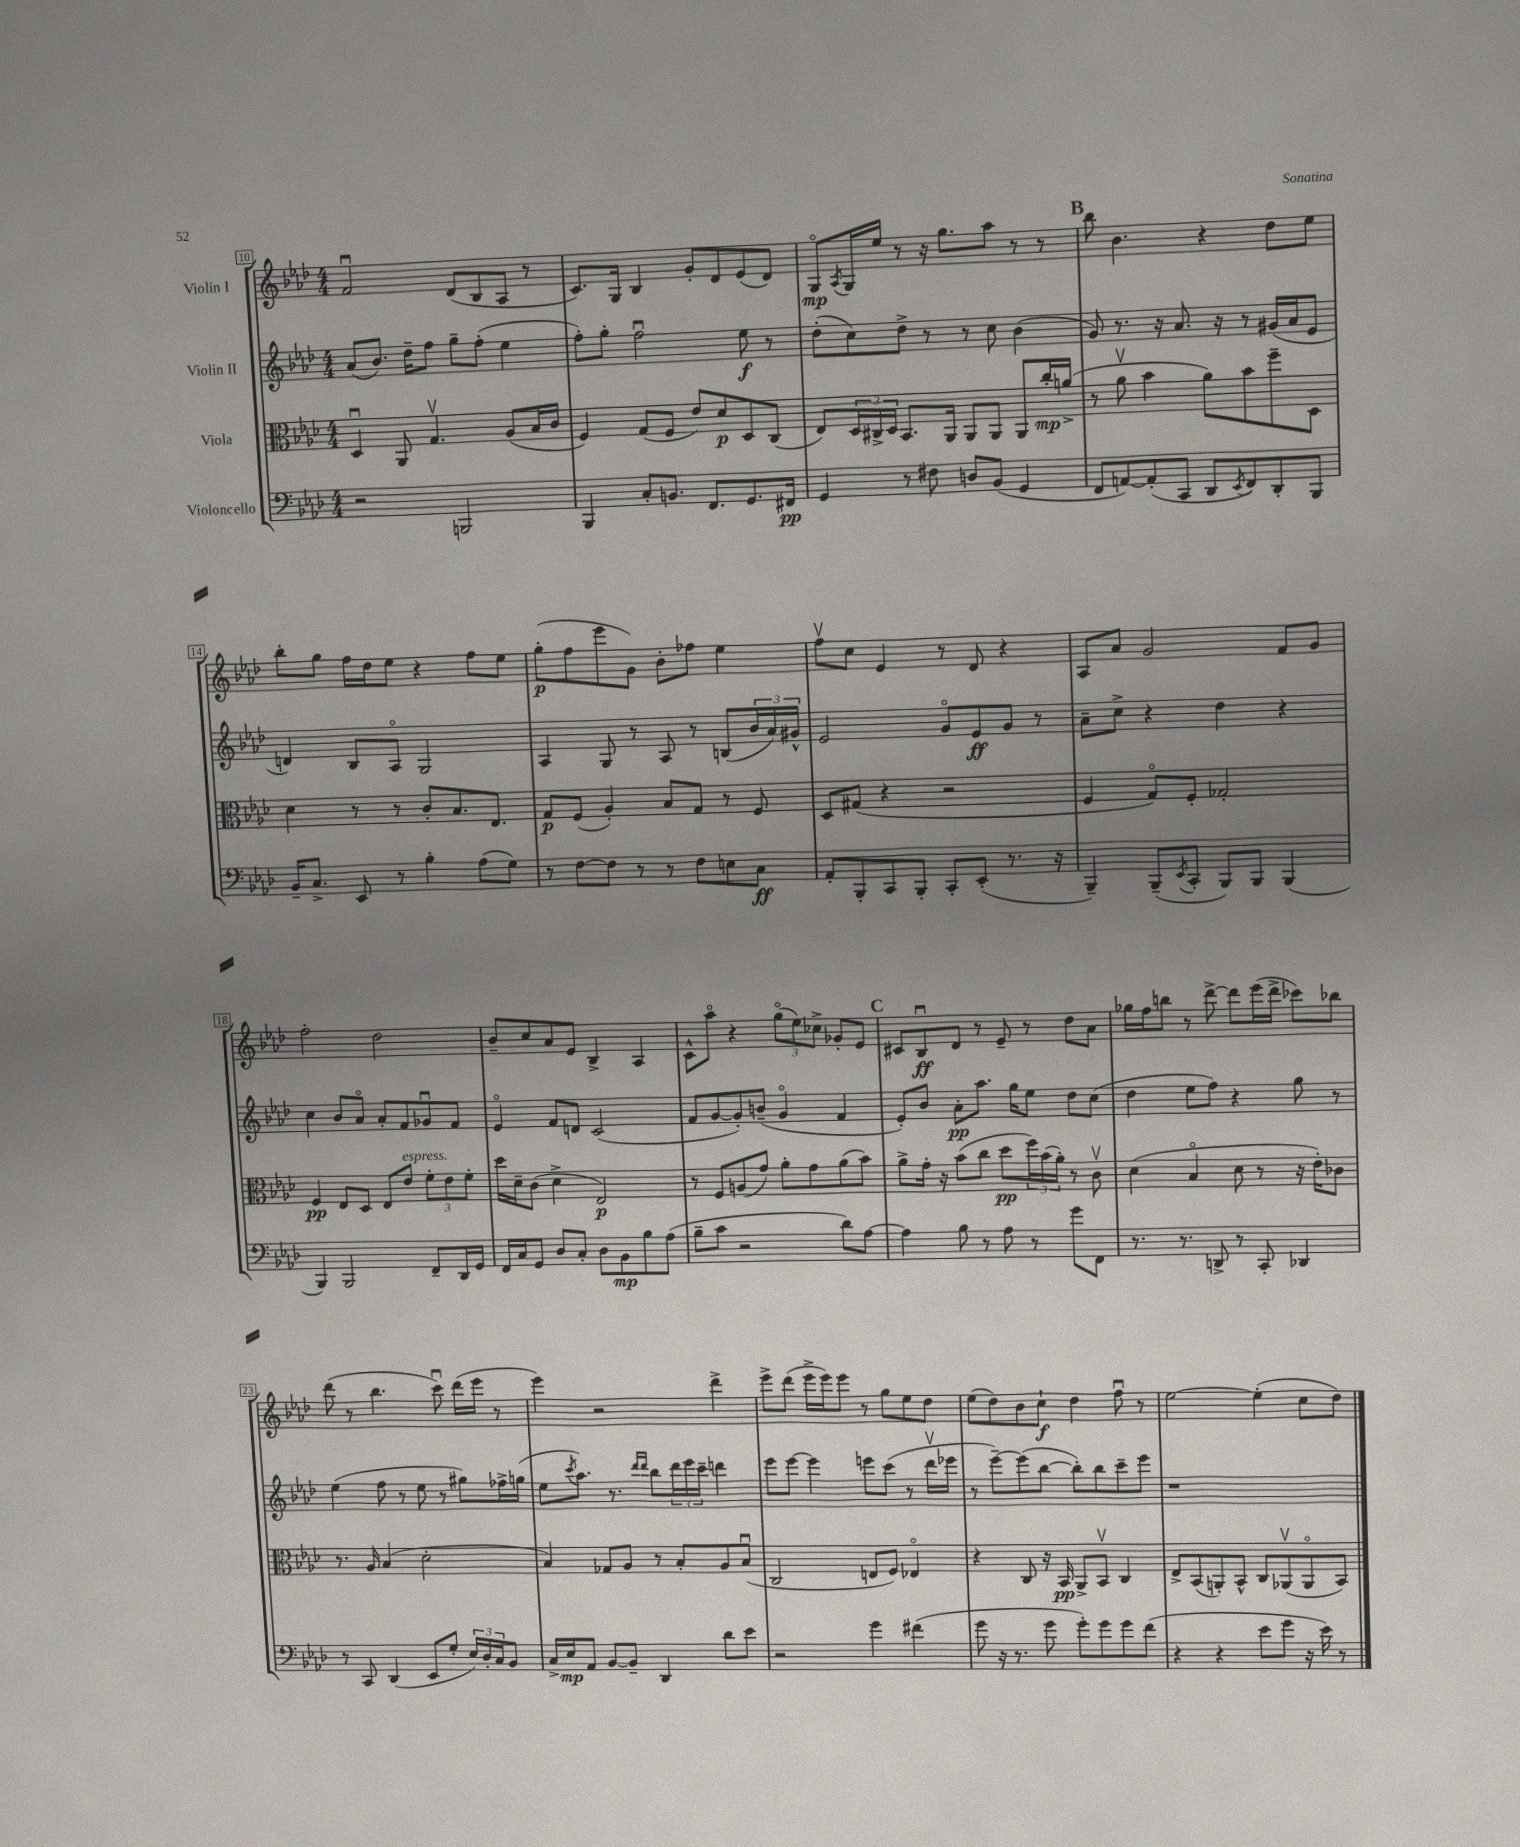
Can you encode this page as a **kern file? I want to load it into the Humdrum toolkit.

**kern	**dynam	**kern	**dynam	**kern	**dynam	**kern	**dynam
*part4	*part4	*part3	*part3	*part2	*part2	*part1	*part1
*staff4	*staff4	*staff3	*staff3	*staff2	*staff2	*staff1	*staff1
*I"Violoncello	*	*I"Viola	*	*I"Violin II	*	*I"Violin I	*
*clefF4	*	*clefC3	*	*clefG2	*	*clefG2	*
*k[b-e-a-d-]	*	*k[b-e-a-d-]	*	*k[b-e-a-d-]	*	*k[b-e-a-d-]	*
*M4/4	*	*M4/4	*	*M4/4	*	*M4/4	*
=10	=10	=10	=10	=10	=10	=10	=10
2r	.	4D-u/	.	(8a-/L	.	2fu/	.
.	.	.	.	8.b-/J)	.	.	.
.	.	8AA-/	.	.	.	.	.
.	.	.	.	16dd-~\KL	.	.	.
.	.	4.Gv/	.	8ff\J	.	.	.
2BBBn/	.	.	.	8gg~\L	.	(8d-/L	.
.	.	.	.	(8ff'\J	.	8B-/	.
.	.	(8A-/L	.	4ee-\	.	8A-/J	.
.	.	16B-/L	.	.	.	8r	.
.	.	16c/JJ	.	.	.	.	.
=11	=11	=11	=11	=11	=11	=11	=11
4BBB-/	.	4F/)	.	8ff'\L)	.	8.c/L)	.
.	.	.	.	8gg'\J	.	.	.
.	.	.	.	.	.	16G/Jk	.
8C'/L	.	(8G/L	.	2ffu\	.	4B-/	.
8.BBn/J	.	8F/J	.	.	.	.	.
.	.	8e-/L)	.	.	.	8g'/L	.
8.FF/L	.	.	.	.	.	.	.
.	.	8d-/	p	.	.	8d-/	.
8.GG/	.	8D-/	.	8ee-\	f	(8e-/	.
.	.	(8C/J	.	8r	.	8d-/J)	.
16FF#X/Jk	pp	.	.	.	.	.	.
=12	=12	=12	=12	=12	=12	=12	=12
4GG/	.	8E-/L)	.	(8dd-'\L	.	8G/L	mp
.	.	.	.	.	.	8qA-/	.
.	.	24D-/L	.	8cc\)	.	16G/L	.
.	.	24C#X^/	.	.	.	.	.
.	.	.	.	.	.	16ee-/JJ	.
.	.	24D-/JJ	.	.	.	.	.
8r	.	8.BB-/L	.	8dd-^\J	.	8r	.
8F#X\	.	.	.	8r	.	16r	.
.	.	16AA-/Jk	.	.	.	8.gg\L	.
8Dn/L	.	8AA-/L	.	8r	.	.	.
(8BB-/J	.	8AA-/J	.	8cc\	.	8aa-\J	.
4GG/	.	8AA-/L	.	(4b-\	.	8r	.
.	.	16cc'/L	mp	.	.	8r	.
.	.	(16an^/JJ	.	.	.	.	.
!!LO:REH:place=s1:t=B
=13	=13	=13	=13	=13	=13	=13	=13
8FF/L	.	8r	.	8g/)	.	8bb-\	.
[8AAn/)	.	8a-v\	.	8.r	.	4.b-\	.
(8AA'/]	.	4b-\	.	.	.	.	.
.	.	.	.	16r	.	.	.
8CC/J	.	.	.	8.a-/	.	.	.
8DD-/L	.	8a-\L)	.	.	.	4r	.
.	.	.	.	16r	.	.	.
8qEE-/	.	.	.	.	.	.	.
8FF/)	.	8b-\	.	8r	.	.	.
8DD-'/	.	8ff~\	.	(16g#X/LL	.	8dd-\L	.
.	.	.	.	16a-/J	.	.	.
8BBB-/J	.	8D-\J	.	8e-/J	.	8ee-\J	.
!!LO:LB:g=z
=14	=14	=14	=14	=14	=14	=14	=14
16BB-~/KL	.	4d-\	.	4dn/)	.	8bb-'\L	.
8.C^/J	.	.	.	.	.	.	.
.	.	.	.	.	.	8gg\J	.
8EE-/	.	8r	.	8B-/L	.	16ff\LL	.
.	.	.	.	.	.	16dd-\J	.
8r	.	8r	.	8A-/J	.	8ee-\J	.
4B-'\	.	8c'/L	.	2G/	.	4r	.
.	.	8.B-/	.	.	.	.	.
(8A-\L	.	.	.	.	.	8ff\L	.
.	.	8.E-/J	.	.	.	.	.
8G\J)	.	.	.	.	.	8ee-\J	.
=15	=15	=15	=15	=15	=15	=15	=15
8r	.	8G/L	p	4A-/	.	(8gg'\L	p
[8F\L	.	(8F/J	.	.	.	8ff\	.
8F\J]	.	4A-'/)	.	8G/	.	8eee-\	.
8r	.	.	.	8r	.	8g\J)	.
8r	.	8B-/L	.	8A-/	.	8b-'\L	.
8F\L	.	8G/J	.	8r	.	8ff-X\J	.
8En\	.	8r	.	(8Bn/L	.	4ee-\	.
8C\J	ff	8F/	.	24b-/L	.	.	.
.	.	.	.	24a-/)	.	.	.
.	.	.	.	24g#X^^/JJ	.	.	.
=16	=16	=16	=16	=16	=16	=16	=16
8AA-'/L	.	8D-/L	.	2e-/	.	8ffv\L	.
8BBB-'/	.	(8G#X/J	.	.	.	8cc\J	.
8CC/	.	4r	.	.	.	4e-/	.
8BBB-'/J	.	.	.	.	.	.	.
8CC'/L	.	2r	.	8g/L	.	8r	.
(8EE-'/J	.	.	.	8e-/	ff	8d-/	.
8.r	.	.	.	8g/J	.	4r	.
.	.	.	.	8r	.	.	.
16r	.	.	.	.	.	.	.
=17	=17	=17	=17	=17	=17	=17	=17
4BBB-~/)	.	4F/	.	8a-~\L	.	8A-/L	.
.	.	.	.	8cc^\J	.	8a-/J	.
(8BBB-~/L	.	8G/L)	.	4r	.	2g/	.
8qEE-/	.	.	.	.	.	.	.
8CC'/J	.	8F'/J	.	.	.	.	.
8BBB-/L)	.	2G-X'/	.	4dd-\	.	.	.
8BBB-/J	.	.	.	.	.	.	.
(4BBB-/	.	.	.	4r	.	8f/L	.
.	.	.	.	.	.	8g/J	.
!!LO:LB:g=z
=18	=18	=18	=18	=18	=18	=18	=18
4BBB-/)	.	4F/	pp	4cc\	.	2ff'\	.
2BBB-/	.	8E-/L	.	8b-/L	.	.	.
.	.	8D-/J	.	8a-/J	.	.	.
.	.	8E-/L	.	8a-'/L	.	2dd-\	.
!	!	!LO:TX:a:i:t=espress.	!	!	!	!	!
.	.	8e-/J	.	8f/	.	.	.
8FF~/L	.	12f'\L	.	8g-Xu/	.	.	.
.	.	12e-\	.	.	.	.	.
16DD-/L	.	.	.	8f/J	.	.	.
.	.	12f'\J	.	.	.	.	.
16GG/JJ	.	.	.	.	.	.	.
=19	=19	=19	=19	=19	=19	=19	=19
16FF/LL	.	16dd-\LL	.	4e-/	.	8b-~/L	.
16C/J	.	16d-~\J	.	.	.	.	.
8GG/J	.	(8c\J	.	.	.	8cc/	.
8D-/L	.	4d-^\	.	8f/L	.	8a-/	.
8C'/J	.	.	.	8dn/J	.	8e-/J	.
8D-\L	.	2E-/)	p	(2c/	.	4B-^/	.
8BB-\	mp	.	.	.	.	.	.
8B-\	.	.	.	.	.	4A-/	.
(8A-\J	.	.	.	.	.	.	.
=20	=20	=20	=20	=20	=20	=20	=20
8B-~\L	.	8r	.	8f/L	.	8c^^\L	.
8c\J	.	8F/L	.	[8g/	.	8aa-\J	.
2r	.	(8An/	.	8g'/])	.	4r	.
.	.	8g/J)	.	(8bn~/J	.	.	.
.	.	8a-'\L	.	4g/	.	(12gg\L	.
.	.	.	.	.	.	12ee-\)	.
.	.	8g\	.	.	.	.	.
.	.	.	.	.	.	12cc-X^\J	.
8d-\L)	.	(8a-\	.	4f/	.	8g-X'/L	.
[8A-\J	.	8b-\J)	.	.	.	8e-/J	.
!!LO:REH:place=s1:t=C
=21	=21	=21	=21	=21	=21	=21	=21
4A-\]	.	8a-^\L	.	8e-'/L)	.	8c#X/L	.
.	.	16g'\Jk	.	8b-/J	.	8B-u/	ff
.	.	16r	.	.	.	.	.
8B-\	.	(8b-\L	.	8a-'\L	pp	8d-/J	.
8r	.	8cc\J	.	8.aa-\J	.	8r	.
8A-\	.	8dd-\L	pp	.	.	8e-~/	.
.	.	.	.	16gg\KL	.	.	.
8r	.	24ff\L)	.	8ee-\J	.	8r	.
.	.	(24b-\	.	.	.	.	.
.	.	24a-'\JJ)	.	.	.	.	.
8g\L	.	8r	.	8dd-\L	.	8dd-\L	.
8FF\J	.	8cv\	.	(8cc\J	.	8a-\J	.
=22	=22	=22	=22	=22	=22	=22	=22
8.r	.	(4d-\	.	4dd-\	.	16gg-X\LL	.
.	.	.	.	.	.	16ff\J	.
.	.	.	.	.	.	8bbn\J	.
8.r	.	.	.	.	.	.	.
.	.	4B-/	.	8ee-\L	.	8r	.
8DDn^/	.	.	.	8ff\J)	.	[8ddd-^\	.
8r	.	8d-\	.	4r	.	8ddd-\L]	.
8CC'/	.	8r	.	.	.	(16eee-\L	.
.	.	.	.	.	.	16ddd-^\JJ	.
4DD-X/	.	16r	.	8gg\	.	8ccc-X\L)	.
.	.	16e-'\KL)	.	.	.	.	.
.	.	8c-X\J	.	8r	.	8bb-X\J	.
!!LO:LB:g=z
=23	=23	=23	=23	=23	=23	=23	=23
8r	.	8.r	.	(4ee-\	.	(8ddd-\	.
8CC/	.	.	.	.	.	8r	.
.	.	16A-/	.	.	.	.	.
(4DD-/	.	(4B-/	.	8ff\	.	4.bb-\	.
.	.	.	.	8r	.	.	.
8EE-/L	.	2d-'\	.	8ee-\	.	.	.
8G'/J	.	.	.	8r	.	8cccu\)	.
24E-/LL)	.	.	.	8gg#X\L)	.	(16ddd-\LL	.
24D-'/	.	.	.	.	.	.	.
.	.	.	.	.	.	16eee-\JJ	.
24C/J	.	.	.	.	.	.	.
8BB-/J	.	.	.	16ff-X^\L	.	8r	.
.	.	.	.	(16ggn\JJ	.	.	.
=24	=24	=24	=24	=24	=24	=24	=24
16C^/LL	.	4B-/)	.	8ee-\L	.	4eee-\)	.
16E-/J	mp	.	.	.	.	.	.
.	.	.	.	8qccc/	.	.	.
8AA-/J	.	.	.	8.aa-\J)	.	.	.
[8BB-/L	.	8G-X/L	.	.	.	2r	.
.	.	.	.	8.r	.	.	.
8BB-~/J]	.	8A-/J	.	.	.	.	.
.	.	.	.	16qqddd-/LL	.	.	.
.	.	.	.	16qqddd-/JJ	.	.	.
4DD-/	.	8r	.	8bb-\L	.	.	.
.	.	8B-'/L	.	24ddd-\L	.	.	.
.	.	.	.	24eee-\	.	.	.
.	.	.	.	24ccc~\JJ	.	.	.
8d-\L	.	8A-/	.	4dddn\	.	4ddd-^\	.
8e-\J	.	(8B-u/J	.	.	.	.	.
=25	=25	=25	=25	=25	=25	=25	=25
2r	.	2C/	.	8eee-\L	.	8eee-^\L	.
.	.	.	.	[8eee-\J	.	(8ddd-\J	.
.	.	.	.	4eee-\]	.	16eee-^\LL	.
.	.	.	.	.	.	16eee-\J)	.
.	.	.	.	.	.	8eee-\J	.
4g\	.	8En/L	.	8eeen\L	.	8r	.
.	.	8F/J)	.	(8ccc\J	.	8gg\L	.
(4f#X\	.	4E-X/	.	8r	.	8ee-\	.
.	.	.	.	16ddd-v\LL	.	8dd-\J	.
.	.	.	.	16eee-X\JJ	.	.	.
=26	=26	=26	=26	=26	=26	=26	=26
8g\	.	4r	.	8r	.	(8ee-\L	.
16r	.	.	.	[8eee-~\L)	.	8dd-\)	.
8.r	.	.	.	.	.	.	.
.	.	8C/	.	(8eee-\]	.	8b-\	.
8g\	.	16r	.	[8bb-\J	.	8cc`\J	f
.	.	16BB-/	pp	.	.	.	.
8g'\L)	.	8AA-^/L	.	8bb-'\L])	.	4dd-\	.
8g\	.	8BB-v/J	.	8bb-\	.	.	.
8g\	.	4C/	.	8ccc~\	.	8ffu\	.
(8f\J	.	.	.	8eee-\J	.	8r	.
=27	=27	=27	=27	=27	=27	=27	=27
4r	.	8E-^/L	.	1r	.	[2ee-\	.
.	.	(8BB-/	.	.	.	.	.
4r	.	8AAn'/)	.	.	.	.	.
.	.	8BB-^^/J	.	.	.	.	.
8e-\L	.	8C/L	.	.	.	(4ee-'\]	.
8g\J	.	(8AA-Xv/	.	.	.	.	.
16r	.	8AA-/	.	.	.	8cc\L	.
16e-\)	.	.	.	.	.	.	.
8r	.	8BB-/J)	.	.	.	8dd-\J)	.
==	==	==	==	==	==	==	==
*-	*-	*-	*-	*-	*-	*-	*-
